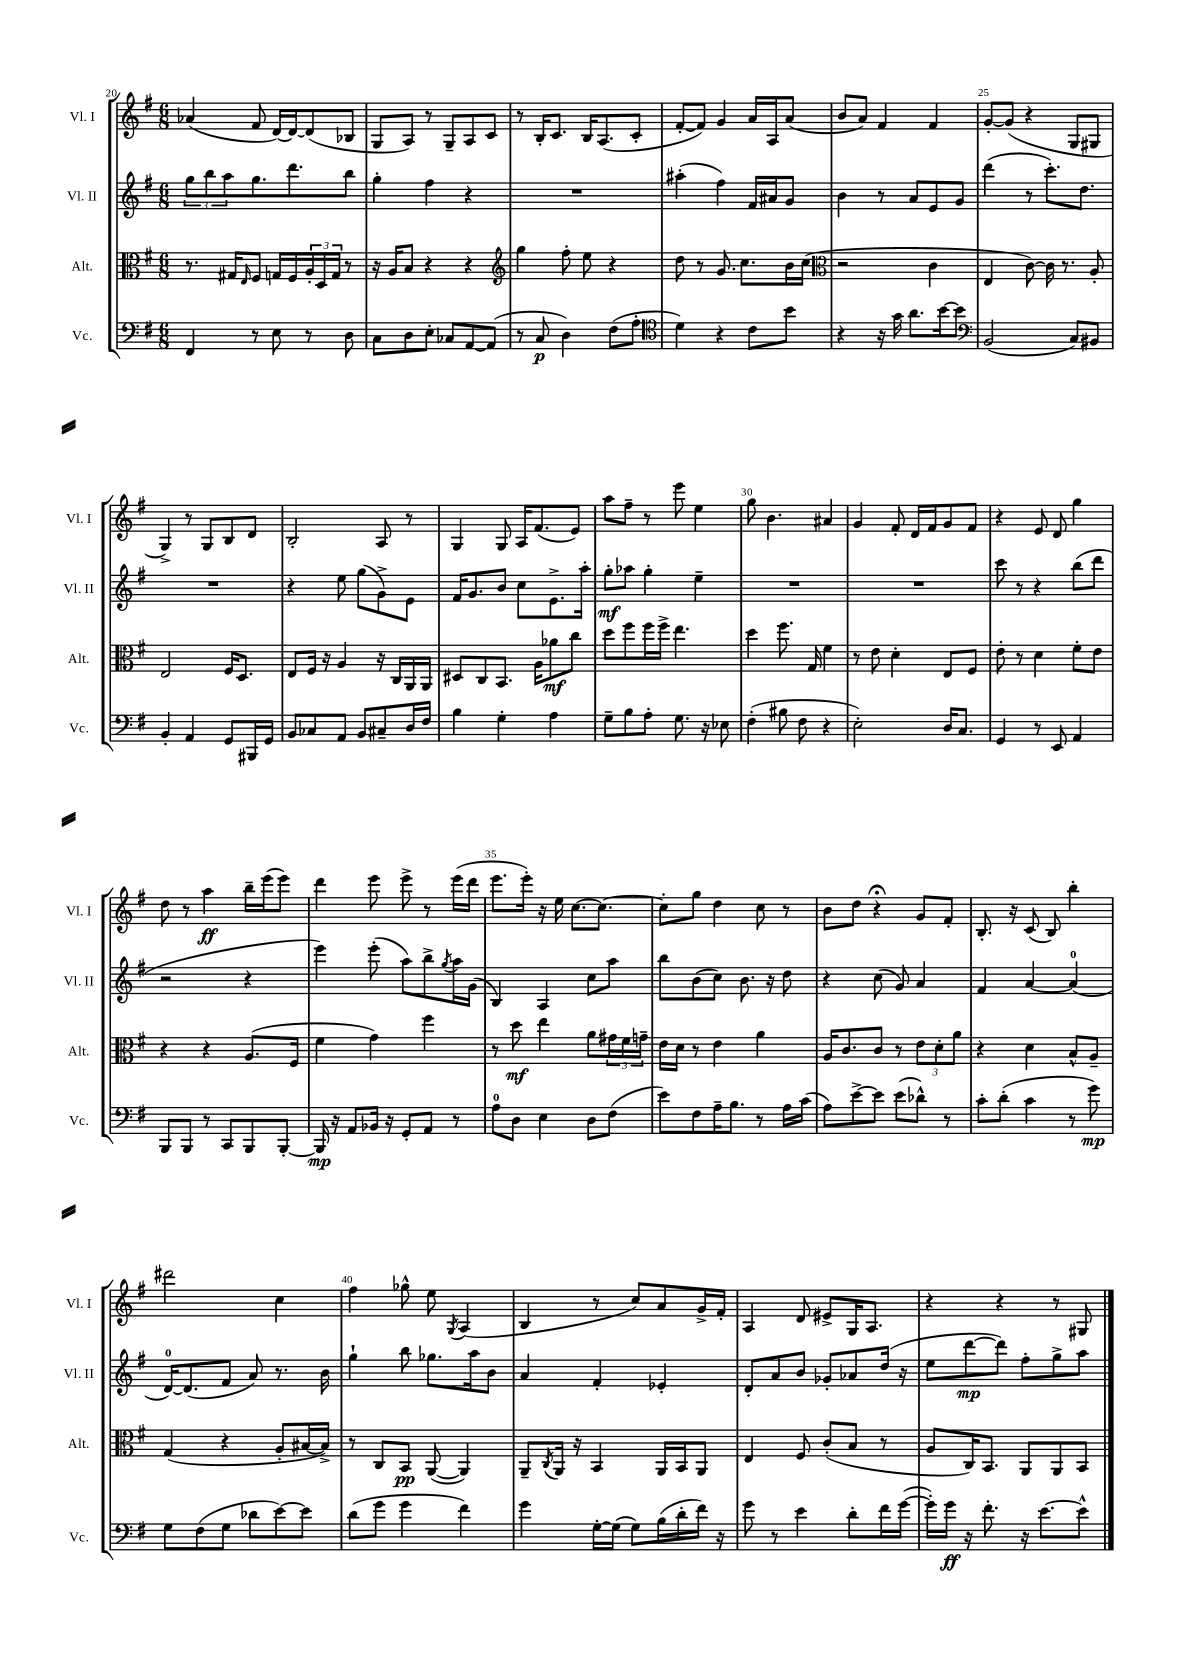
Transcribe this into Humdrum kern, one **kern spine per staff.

**kern	**kern	**kern	**kern
*staff4	*staff3	*staff2	*staff1
*clefF4	*clefC3	*clefG2	*clefG2
*k[f#]	*k[f#]	*k[f#]	*k[f#]
*M6/8	*M6/8	*M6/8	*M6/8
4FF#	8.r	12gg	(4a-
.	.	12bb	.
.	.	12aa	.
.	16G#	.	.
.	16qqE	.	.
8r	8F#	8.gg	8f#
8E	16G	.	[16d)
.	16F#	8.ddd	16d_
8r	24A'	.	(8d]
.	24D	.	.
.	24G	.	.
8D	8r	8bb	8B-
=	=	=	=
8C	16r	4gg'	8G
.	16A	.	.
8D	8B	.	8A)
8E'	4r	4ff#	8r
8C-	.	.	8G~
[8AA	4r	4r	8A
(8AA]	.	.	8c
=	=	=	=
*	*clefG2	*	*
8r	4gg	2.r	8r
8C	.	.	16B'
.	.	.	8.c
4D)	8ff#'	.	.
.	8ee	.	16B
.	.	.	(8.A
(8F#	4r	.	.
8A'	.	.	8c'
=	=	=	=
*clefC4	*	*	*
4d)	8dd	(4aa#'	[8f#'
.	8r	.	8f#])
4r	8.g	4ff#)	4g
.	8.cc	.	.
8c	.	16f#	16a
.	.	16a#	16A
8b	16b	8g	(8a
.	(16cc	.	.
=	=	=	=
*	*clefC3	*	*
4r	2r	4b	8b
.	.	.	8a)
16r	.	8r	4f#
16g	.	.	.
8.a	.	8a	.
.	4c	8e	4f#
[16b	.	.	.
8b]	.	8g	.
=	=	=	=
*clefF4	*	*	*
(2BB	4E	(4ddd	[8g'
.	.	.	(8g]
.	[8c)	8r	4r
.	16c]	8.ccc')	.
.	8.r	.	.
8C)	.	.	8G
.	.	8.dd	.
8BB#	8A'	.	8G#
=	=	=	=
4BB'	2E	2.r	4G^)
4AA	.	.	8r
.	.	.	8G
8GG	16F#	.	8B
.	8.D	.	.
16BBB#	.	.	8d
16GG	.	.	.
=	=	=	=
8BB	8E	4r	2B'
8C-	16F#	.	.
.	16r	.	.
8AA	4A	8ee	.
8BB	.	(8gg	.
8C#~	16r	8g^)	8A
.	16C	.	.
16D	16AA	8e	8r
16F#	16AA	.	.
=	=	=	=
4B	8D#	16f#	4G
.	.	8.g	.
.	8C	.	.
4G'	8.BB	8b	8G
.	.	8cc	16A
.	16A	.	(8.f#
4A	8a-	8.e^	.
.	8cc	.	8e)
.	.	16aa'	.
=	=	=	=
8G~	8dd	8gg'	8aa
8B	8ff#	8aa-	8ff#~
8A'	16ff#	4gg'	8r
.	16ff#^	.	.
8.G	4.ee	.	8eee
.	.	4ee~	4ee
16r	.	.	.
8E-	.	.	.
=	=	=	=
(4F#'	4dd	2.r	8gg
.	.	.	4.b
8B#	8.ff#	.	.
8F#	.	.	.
.	16G	.	.
4r	4f#	.	4a#
=	=	=	=
2E')	8r	2.r	4g
.	8e	.	.
.	4d'	.	8f#'
.	.	.	16d
.	.	.	16f#
16D	8E	.	8g
8.C	.	.	.
.	8F#	.	8f#
=	=	=	=
4GG	8e'	8ccc	4r
.	8r	8r	.
8r	4d	4r	8e
8EE	.	.	8d
4AA	8f#'	(8bb	4gg
.	8e	8ddd	.
=	=	=	=
8BBB	4r	2r	8dd
8BBB	.	.	8r
8r	4r	.	4aa
8CC	.	.	.
8BBB	(8.A	4r	16bb~
.	.	.	(16eee
[8BBB'	.	.	8eee)
.	16F#	.	.
=	=	=	=
16BBB]	4f#	4eee)	4ddd
16r	.	.	.
8AA	.	.	.
16BB-	4g)	(8eee'	8eee
16r	.	.	.
8GG'	.	8aa)	8eee^
8AA	4ff#	8bb^	8r
.	.	8qgg	.
8r	.	16aa	(16eee
.	.	(16g	16ddd
=	=	=	=
8A	8r	4B)	8.eee
8D	8dd	.	.
.	.	.	16eee')
4E	4ee	4A	16r
.	.	.	16ee
.	.	.	[8.cc
8D	8a	8cc	.
.	.	.	8.cc_
(8F#	24g#	8aa	.
.	24f#	.	.
.	24g~	.	.
=	=	=	=
8e)	16e	8bb	8cc']
.	16d	.	.
8F#	8r	(8b	8gg
16A~	4e	8cc)	4dd
8.B	.	.	.
.	.	8.b	.
8r	4a	.	8cc
.	.	16r	.
16A	.	8dd	8r
(16c	.	.	.
=	=	=	=
8A)	16A	4r	8b
.	8.c	.	.
[8e^	.	.	8dd
8e]	8c	(8cc	4r;
(8e	8r	8g)	.
8d-^^)	12e	4a	8g
.	12d'	.	.
8r	.	.	8f#'
.	12a	.	.
=	=	=	=
8c'	4r	4f#	8.B'
(8d'	.	.	.
.	.	.	16r
4c	4d	[4a	(8c
.	.	.	8B)
8r	8B^^	(4a]	4bb'
8g)	8A~	.	.
=	=	=	=
8G	(4G	[16d)	2ddd#
.	.	(8.d]	.
(8F#	.	.	.
8G	4r	8f#	.
8d-	.	8a)	.
[8e)	8A'	8.r	4cc
8e]	[16B#	.	.
.	16B#^])	16b	.
=	=	=	=
(8d	8r	4gg`	4ff#
8g	8C	.	.
4g	8BB	8bb	8gg-^^
.	([8AA	8.gg-	8ee
.	.	.	8qG
4f#)	4AA])	.	(4A
.	.	16aa	.
.	.	8b	.
=	=	=	=
4g	8AA~	4a	4B
.	8qC	.	.
.	16AA	.	.
.	16r	.	.
[16G'	4BB	4f#'	8r
(16G]	.	.	.
8G)	.	.	8cc)
(16B	16AA	4e-'	8a
16d'	16BB	.	.
16f#)	8AA	.	16g^
16r	.	.	16f#'
=	=	=	=
8g	4E	8d'	4A
8r	.	8a	.
4e	8F#	8b	8d
.	(8c'	8g-'	8e#^
8d'	8B	8a-	16G
.	.	.	8.A
16f#	8r	(16dd	.
([16g	.	16r	.
=	=	=	=
16g'])	8A	8ee	4r
16g	.	.	.
16r	16C)	[8ddd	.
8.f#'	8.BB	.	.
.	.	8ddd])	4r
16r	8AA	8ff#'	.
[8.e	.	.	.
.	8AA	8gg^	8r
8e^^]	8BB	8aa	8G#
==	==	==	==
*-	*-	*-	*-
